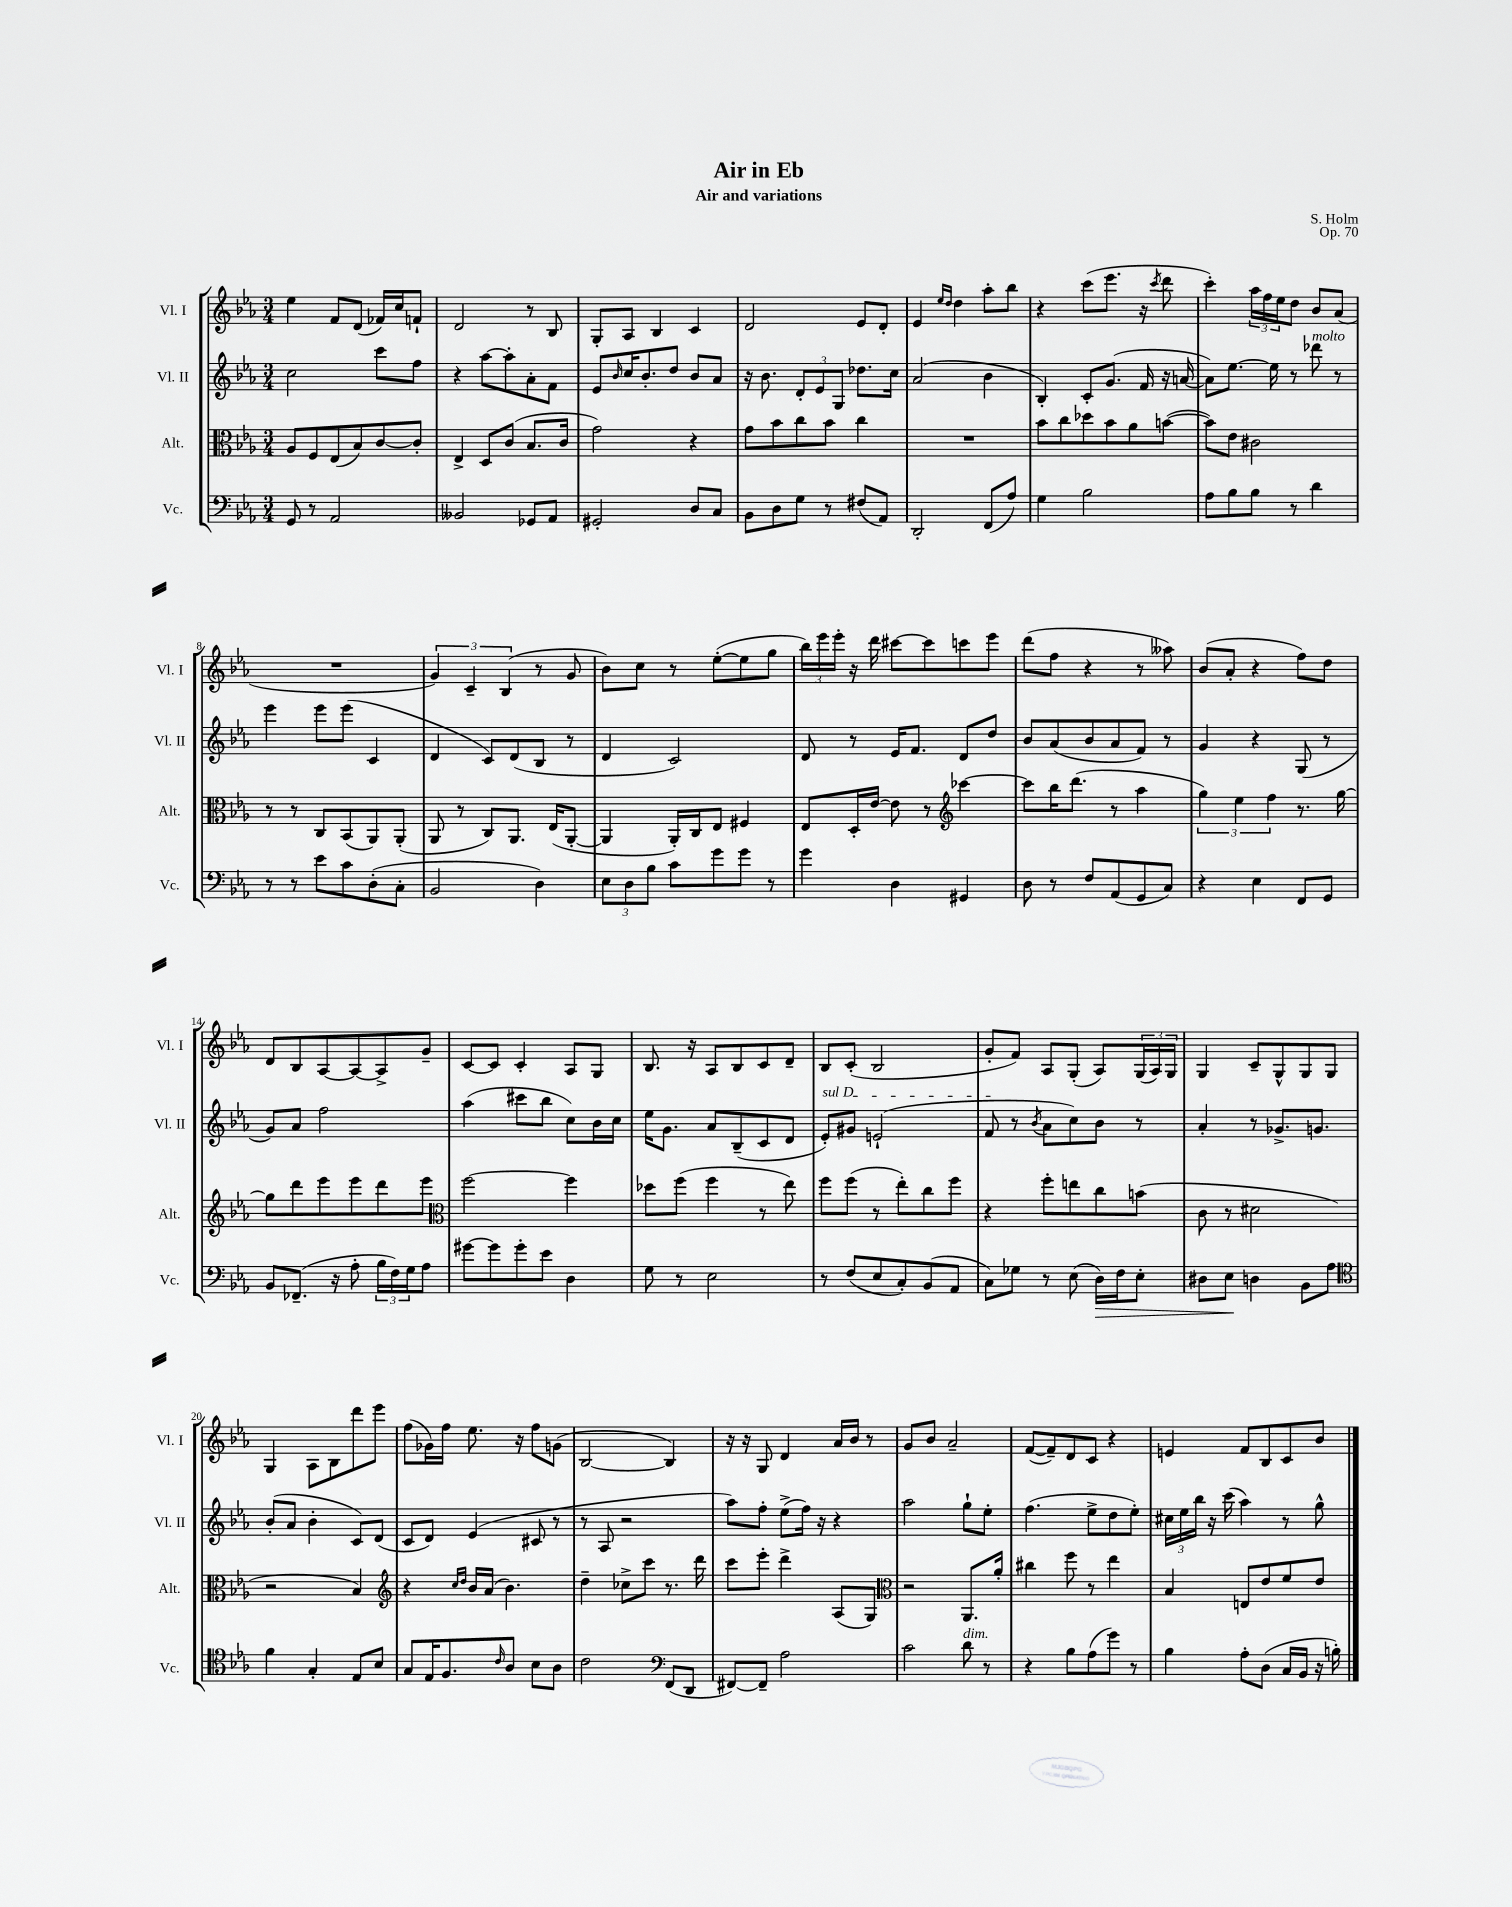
\header { title = "Air in Eb" composer = "S. Holm" subtitle = "Air and variations" opus = "Op. 70" }
<<
\new StaffGroup <<
\new Staff = "s0" \with { instrumentName = "Vl. I" shortInstrumentName = "Vl. I" } {
    \clef treble \key ees \major \numericTimeSignature \time 3/4
    ees''4 f'8 d'8( fes'16) c''16 f'8-! |
    d'2 r8 bes8 |
    g8-. aes8 bes4 c'4 |
    d'2 ees'8 d'8-. |
    ees'4 \grace { ees''16 d''16 } d''4 aes''8-. bes''8 |
    r4 c'''8( ees'''8. r16 \acciaccatura { c'''8 } d'''8 |
    c'''4-.) \tuplet 3/2 { aes''16 f''16 ees''16 } d''8 bes'8 aes'8( |
    R2. |
    \tuplet 3/2 { g'4) c'4-- bes4( } r8 g'8 |
    bes'8) c''8 r8 ees''8~-.( ees''8 g''8 |
    \tuplet 3/2 { bes''16) ees'''16 ees'''16-. } r16 d'''16 cis'''8~ cis'''8 c'''8 ees'''8 |
    d'''8( f''8 r4 r8 aeses''8) |
    bes'8( aes'8-. r4 f''8) d''8 |
    d'8 bes8 aes8~ aes8~ aes8-> g'8-- |
    c'8~ c'8 c'4-. aes8 g8 |
    bes8. r16 aes8 bes8 c'8 d'8-- |
    bes8 c'8-.( bes2 |
    g'8-. f'8) aes8 g8-.( aes8) \tuplet 3/2 { g16( aes16) g16 } |
    g4 c'8-- g8-^ g8 g8 |
    g4 aes8 bes8 d'''8 ees'''8 |
    f''8( ges'16) f''16 ees''8. r16 f''8 g'8( |
    bes2~ bes4) |
    r16 r16 g8 d'4 aes'16 bes'16 r8 |
    g'8 bes'8 aes'2-- |
    f'8~( f'8--) d'8 c'8 r4 |
    e'4 f'8 bes8 c'8 bes'8 \bar "|." |
}
\new Staff = "s1" \with { instrumentName = "Vl. II" shortInstrumentName = "Vl. II" } {
    \clef treble \key ees \major \numericTimeSignature \time 3/4
    c''2 c'''8 f''8 |
    r4 aes''8~ aes''8-. aes'8-. f'8 |
    ees'8 \grace { bes'16 } c''16 bes'8.-. d''8 bes'8 aes'8 |
    r16 bes'8. \tuplet 3/2 { d'8-. ees'8 g8 } des''8. c''16 |
    aes'2( bes'4 |
    bes4-.) c'8-. g'8.( f'16 r16 a'16~ |
    a'8) ees''8.~ ees''16 r8 des'''8^\markup { \italic "molto" } r8 |
    ees'''4 ees'''8 ees'''8( c'4 |
    d'4 c'8) d'8( bes8 r8 |
    d'4 c'2) |
    d'8 r8 ees'16 f'8. d'8 d''8 |
    bes'8 aes'8( bes'8 aes'8 f'8) r8 |
    g'4 r4 g8( r8 |
    g'8) aes'8 f''2 |
    aes''4( cis'''8 bes''8 c''8) bes'16 c''16 |
    ees''16 g'8. aes'8 bes8--( c'8 d'8 |
    \once \override TextSpanner.bound-details.left.text = \markup { \italic "sul D" } ees'8-.\startTextSpan) gis'8 e'2-!( |
    f'8\stopTextSpan r8 \acciaccatura { bes'8 } aes'8 c''8) bes'8 r8 |
    aes'4-. r8 ges'8.-> g'8. |
    bes'8-.( aes'8 bes'4-. c'8) d'8( |
    c'8 d'8) ees'4( cis'8 r8 |
    r8 aes8 r2 |
    aes''8) f''8-. ees''8->( f''16) r16 r4 |
    aes''2 g''8-! ees''8-. |
    f''4.( ees''8-> d''8 ees''8-.) |
    \tuplet 3/2 { cis''16 ees''16 bes''16 } r16 c'''16( aes''4) r8 g''8-^ \bar "|." |
}
\new Staff = "s2" \with { instrumentName = "Alt." shortInstrumentName = "Alt." } {
    \clef alto \key ees \major \numericTimeSignature \time 3/4
    aes8 f8 ees8( bes8) c'8~ c'8-. |
    ees4-> d8 c'8( bes8. c'16 |
    g'2) r4 |
    g'8 bes'8 c''8 bes'8 c''4 |
    R2. |
    bes'8 c''8 des''8 bes'8 aes'8 b'8~( |
    b'8) ees'8 cis'2 |
    r8 r8 c8 bes,8( aes,8) aes,8-.( |
    aes,8 r8 c8) aes,8. ees16( aes,8~-. |
    aes,4 aes,16-.) c16 ees8 fis4 |
    ees8 d16-. ees'16~ ees'8 r8 \clef treble ces'''4~ |
    ces'''8 bes''16 d'''8.( r8 aes''4 |
    \tuplet 3/2 { g''4) ees''4 f''4 } r8. g''16~ |
    g''8 d'''8 ees'''8 ees'''8 d'''8 ees'''8 |
    \clef alto f''2~ f''4 |
    des''8 f''8( f''4 r8 ees''8) |
    f''8 f''8( r8 ees''8-.) c''8 f''8 |
    r4 f''8-. e''8 c''8 b'8( |
    c'8 r8 dis'2 |
    r2 bes4) |
    \clef treble r4 \grace { c''16 d''16 } bes'16 aes'16( bes'4.) |
    d''4-- ces''8-> c'''8 r8. d'''16 |
    c'''8 ees'''8-. d'''4-> aes8( g8) |
    \clef alto r2 aes,8. aes'16-. |
    cis''4 f''8 r8 ees''4 |
    bes4 e8 ees'8 f'8 ees'8 \bar "|." |
}
\new Staff = "s3" \with { instrumentName = "Vc." shortInstrumentName = "Vc." } {
    \clef bass \key ees \major \numericTimeSignature \time 3/4
    g,8 r8 aes,2 |
    beses,2 ges,8 aes,8 |
    gis,2-. d8 c8 |
    bes,8 d8 g8 r8 fis8( aes,8) |
    d,2-. f,8( aes8) |
    g4 bes2 |
    aes8 bes8 bes8 r8 d'4 |
    r8 r8 ees'8 c'8 d8-.( c8-. |
    bes,2 d4) |
    \tuplet 3/2 { ees8 d8 bes8 } c'8 g'8 g'8 r8 |
    g'4 d4 gis,4 |
    d8 r8 f8 aes,8( g,8 c8) |
    r4 ees4 f,8 g,8 |
    bes,8 fes,8.--( r16 aes8-. \tuplet 3/2 { bes16 f16) g16 } aes8 |
    gis'8~ gis'8 gis'8-. ees'8 d4 |
    g8 r8 ees2 |
    r8 f8( ees8 c8-.) bes,8( aes,8 |
    c8) ges8 r8 ees8( d16\>) f16 ees8-. |
    dis8 ees8\! d4 bes,8 aes8 |
    \clef tenor f'4 g4-. ees8 bes8 |
    g8 ees16 f8. \grace { c'16 } aes8 bes8 aes8 |
    c'2 \clef bass f,8( d,8 |
    fis,8~) fis,8-- aes2 |
    c'2 d'8^\markup { \italic "dim." } r8 |
    r4 bes8 aes8( g'8) r8 |
    bes4 aes8-. d8( c16 bes,16 r16 b16-.) \bar "|." |
}
>>
>>
